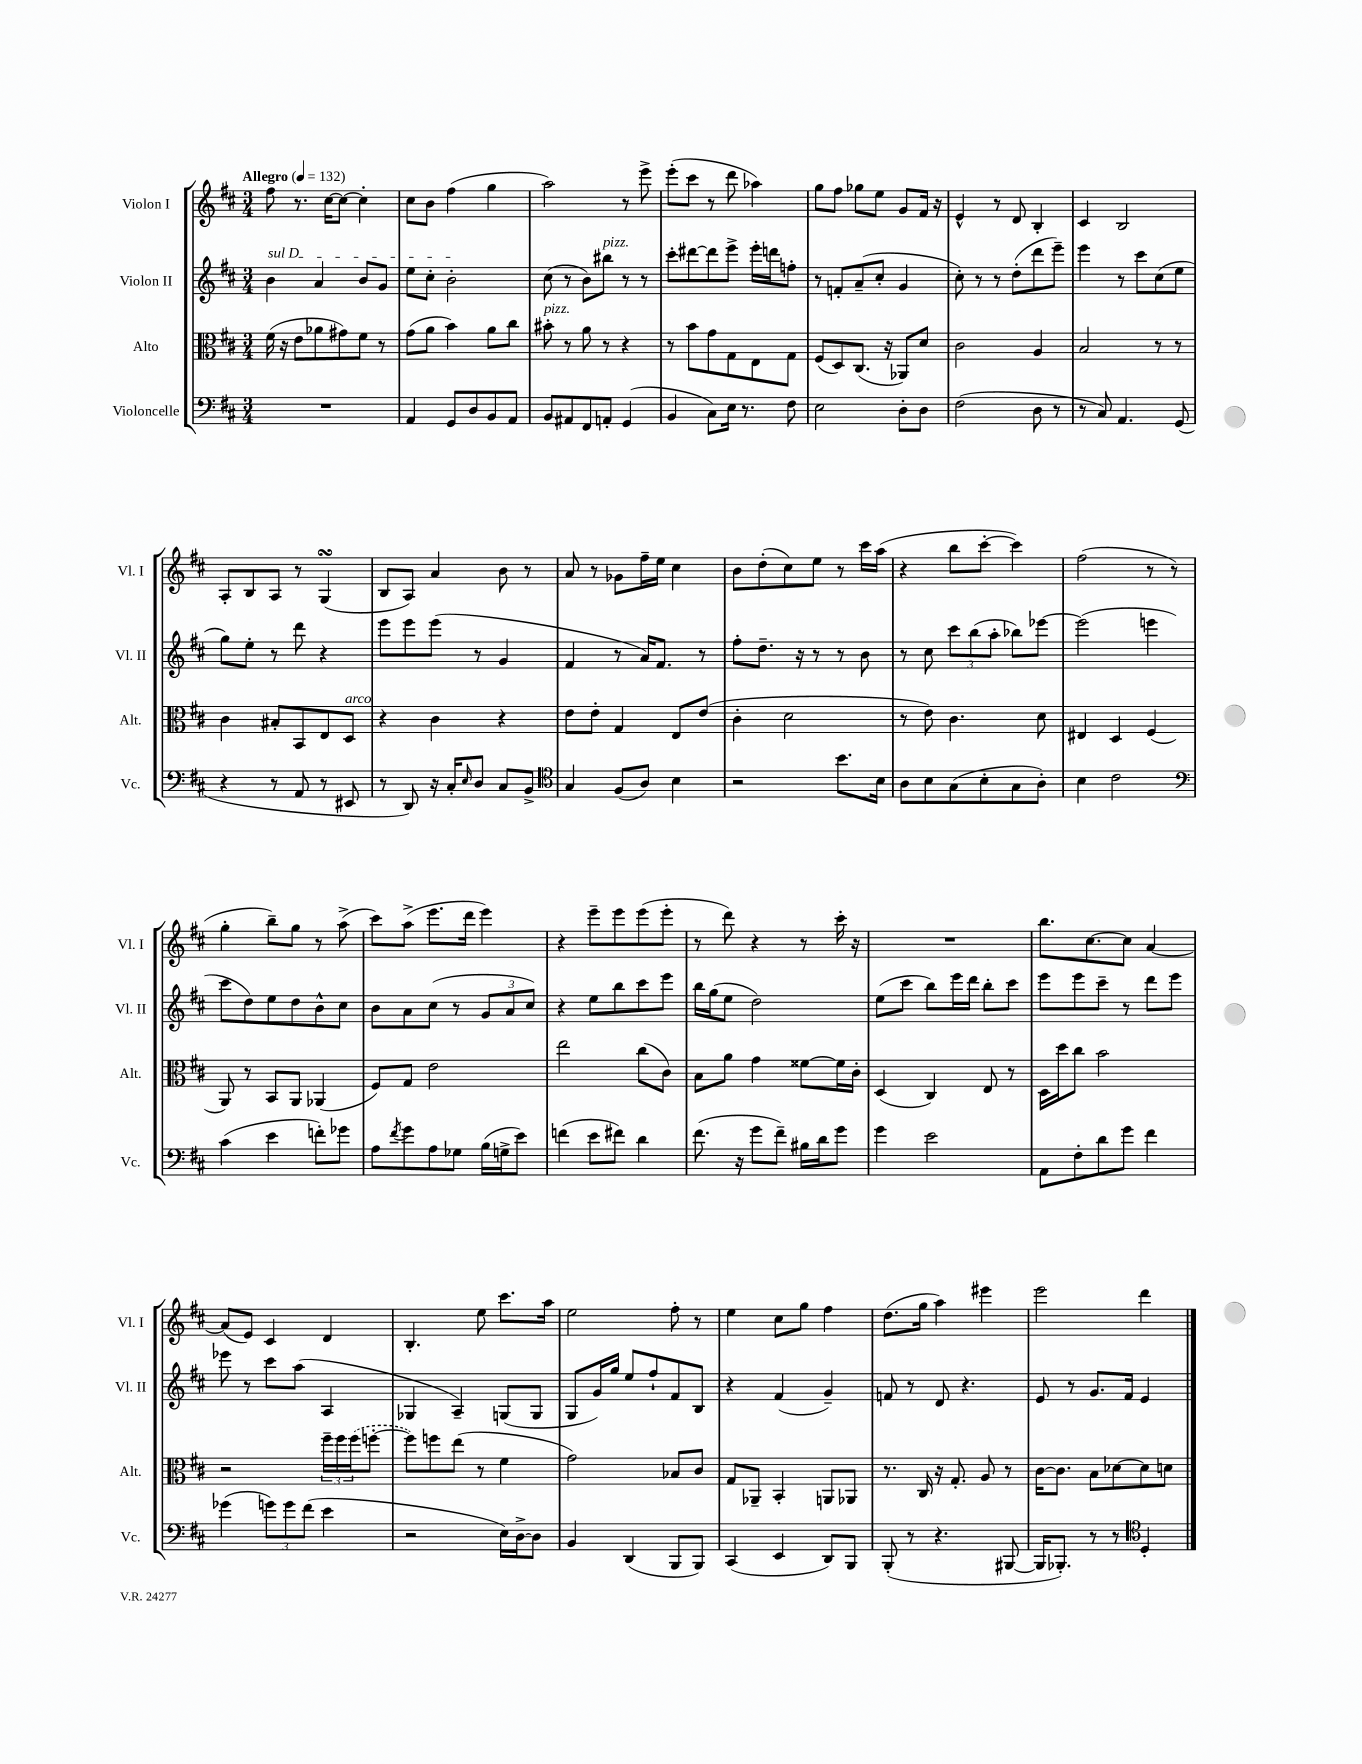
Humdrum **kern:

**kern	**kern	**kern	**kern
*staff4	*staff3	*staff2	*staff1
*clefF4	*clefC3	*clefG2	*clefG2
*k[f#c#]	*k[f#c#]	*k[f#c#]	*k[f#c#]
*M3/4	*M3/4	*M3/4	*M3/4
*MM132	*MM132	*MM132	*MM132
2.r	(16f#\	4b\	8ff#\
.	16r	.	.
.	8e\L	.	8.r
.	8a-\	4a/	.
.	.	.	[16cc#\LK
.	8g#\)	.	8cc#\_J
.	8f#\J	8b/L	4cc#'\]
.	8r	8g/J	.
=	=	=	=
4AA/	(8g\L	8ee\L	8cc#\L
.	8a\J	8cc#'\J	8b\J
8GG/L	4b\)	2b'\	(4ff#\
8D/	.	.	.
8BB/	8a\L	.	4gg\
8AA/J	8cc#\J	.	.
=	=	=	=
8BB/L	8b#'\	(8cc#\	2aa\)
8AA#/	8r	8r	.
8FF#/	8a\	8b\L)	.
8AA'/J	8r	8bb#\J	.
(4GG/	4r	8r	8r
.	.	8r	8eee^\
=	=	=	=
4BB/	8r	8ccc#'\L	(8eee'\L
.	8b\L	[8ddd#\	8ccc#\J
8C#\L)	8g\	8ddd#\]	8r
16E\Jk	8G\	8eee^\J	8ddd\
8.r	.	.	.
.	8E\	16eee'\LL	4aa-\)
.	.	16ddd\J	.
8F#\	8G\J	8ff'\J	.
=	=	=	=
2E\	(8F#/L	8r	8gg\L
.	8D/)	8f'/L	8ff#\J
.	(8.C#/J	(8a~/	8gg-\L
.	.	8cc#'/J	8ee\J
.	16r	.	.
8D'\L	8AA-/L)	4g/	8g/L
8D\J	8d/J	.	16f#/Jk
.	.	.	16r
=	=	=	=
(2F#\	2c#\	8cc#'\)	4e^^/
.	.	8r	.
.	.	8r	8r
.	.	(8dd'\L	8d/
8D\	4A/	8ddd\	4B'/
8r	.	8eee~\J)	.
=	=	=	=
8r	2B/	4eee\	4c#/
8C#/)	.	.	.
4.AA/	.	8r	2B/
.	.	8ccc#\L	.
.	8r	(8cc#\	.
(8GG/	8r	8ee\J	.
=	=	=	=
4r	4c#\	8gg\L)	8A'/L
.	.	8ee'\J	8B/
8r	8B#'/L	8r	8A/J
8AA/	8BB/	8ddd\	8r
8r	8E/	4r	(4G/
8EE#/	8D/J	.	.
=	=	=	=
8r	4r	8eee\L	8B/L
8DD/)	.	8eee\	8A/J)
16r	4c#\	(8eee\J	4a/
16C#'/LK	.	.	.
16qqE/	.	.	.
8D/J	.	8r	.
8C#/L	4r	4g/	8b\
8BB^/J	.	.	8r
=	=	=	=
*clefC4	*	*	*
4G/	8e\L	4f#/	8a/
.	8e'\J	.	8r
(8F#/L	4G/	8r	8g-\L
8A/J)	.	16a/LK)	16ff#~\L
.	.	8.f#/J	16ee\JJ
4B\	8E/L	.	4cc#\
.	(8e/J	8r	.
=	=	=	=
2r	4c#'\	8ff#'\L	8b\L
.	.	8.dd~\J	(8dd'\
.	2d\	.	8cc#\)
.	.	16r	.
.	.	8r	8ee\J
8.b\L	.	8r	8r
.	.	8b\	16ccc#\LL
16B\Jk	.	.	(16aa\JJ
=	=	=	=
8A\L	8r	8r	4r
8B\	8e\)	8cc#\	.
(8G\	4.c#\	12ccc#\L	8bb\L
.	.	(12bb\	.
8B'\	.	.	[8ccc#'\J
.	.	12aa'\J	.
8G\	.	8bb-\L)	4ccc#\])
8A'\J)	8d\	[8eee-\J	.
=	=	=	=
4B\	4E#/	(2eee-\]	(2ff#\
2c#\	4D/	.	.
.	(4F#/	4eee\	8r
.	.	.	8r
=	=	=	=
*clefF4	*	*	*
(4c#\	8AA/)	8ccc#\L	4gg'\
.	8r	8dd\)	.
4e\	8BB/L	8ee\	8bb~\L)
.	8AA/J	8dd\	8gg\J
8f'\L)	(4AA-/	8b^^\	8r
8g-\J	.	8cc#\J	(8aa^\
=	=	=	=
8A\L	8F#/L)	8b\L	8ccc#\L)
8qf#/	.	.	.
8g\	8G/J	8a\	(8aa^\J
8A\	2e\	(8cc#\J	8.eee\L
8G-\J	.	8r	.
.	.	.	16ddd\Jk
(16B\LL	.	12g/L	4eee\)
16G^\J	.	.	.
.	.	12a/	.
8e\J)	.	.	.
.	.	12cc#/J)	.
=	=	=	=
(4f\	2ee\	4r	4r
8e\L	.	8ee\L	8eee~\L
8f#\J)	.	8bb\	8eee\
4d\	(8cc#\L	8ccc#\	(8eee\
.	8c#\J)	8eee\J	8eee'\J
=	=	=	=
(8.f#\	8B\L	16bb\LL	8r
.	.	(16gg\J	.
.	8a\J	8ee\J	8ddd\)
16r	.	.	.
8g\L	4g\	2dd\)	4r
8f#~\J)	.	.	.
16B#\LL	[8f##\L	.	8r
16d\J	.	.	.
8g\J	16f##\]L	.	16ccc#'\
.	16c#'\JJ	.	16r
=	=	=	=
4g\	(4D/	(8ee\L	2.r
.	.	8ccc#\J	.
2e\	4C#/)	8bb\L)	.
.	.	16eee\L	.
.	.	16ddd\JJ	.
.	8E/	8bb'\L	.
.	8r	8ccc#\J	.
=	=	=	=
8AA\L	16D\LL	8eee\L	8.bb\L
.	16dd\J	.	.
8F#'\	8cc#\J	8eee\	.
.	.	.	[8.cc#\
8d\	2b\	8ccc#~\J	.
8g\J	.	8r	8cc#\]J
4f#\	.	8ddd\L	[4a/
.	.	8eee\J	.
=	=	=	=
(4g-\	2r	8eee-\	(8a/]L
.	.	8r	8e/J)
12g\L)	.	8ccc#\L	4c#/
12g\	.	.	.
.	.	(8aa\J	.
(12f#\J	.	.	.
4e\	24ff#~\LL	4A/	4d/
.	24ff#\	.	.
.	(24ff#\J	.	.
.	[8ff'\J	.	.
=	=	=	=
2r	8ff\]L)	4G-/	4.B'/
.	8ff\	.	.
.	(8ee\J	4A~/)	.
.	8r	.	8ee\
16E\LL)	4f#\	(8G/L	8.ccc#\L
[16D^\J	.	.	.
8D\]J	.	8G/J	.
.	.	.	16aa\Jk
=	=	=	=
4BB/	2g\)	8G/L	2ee\
.	.	16g/L)	.
.	.	16gg/JJ	.
(4DD/	.	8ee/L	.
.	.	8ff#`/	.
8BBB/L	8B-/L	8f#/	8ff#'\
8BBB/J)	8c#/J	8B/J	8r
=	=	=	=
(4CC#/	8G/L	4r	4ee\
.	8AA-~/J	.	.
4EE/	4BB'/	(4f#/	8cc#\L
.	.	.	8gg\J
8DD/L)	8AA/L	4g~/)	4ff#\
8BBB/J	8AA-/J	.	.
=	=	=	=
(8BBB'/	8.r	8f/	(8.dd\L
8r	.	8r	.
.	16C#/	.	16gg\Jk
4.r	16r	8d/	4aa\)
.	8.G'/	.	.
.	.	4.r	.
.	8A/	.	4eee#\
[8BBB#/	8r	.	.
=	=	=	=
16BBB#/]LK	[16c#\LK	8e/	2eee\
8.BBB-'/J)	8.c#\]J	.	.
.	.	8r	.
8r	8B\L	8.g/L	.
8r	[8d-\	.	.
.	.	16f#/Jk	.
*clefC4	*	*	*
4D'/	8d-\]	4e/	4ddd\
.	8d\J	.	.
==	==	==	==
*-	*-	*-	*-
